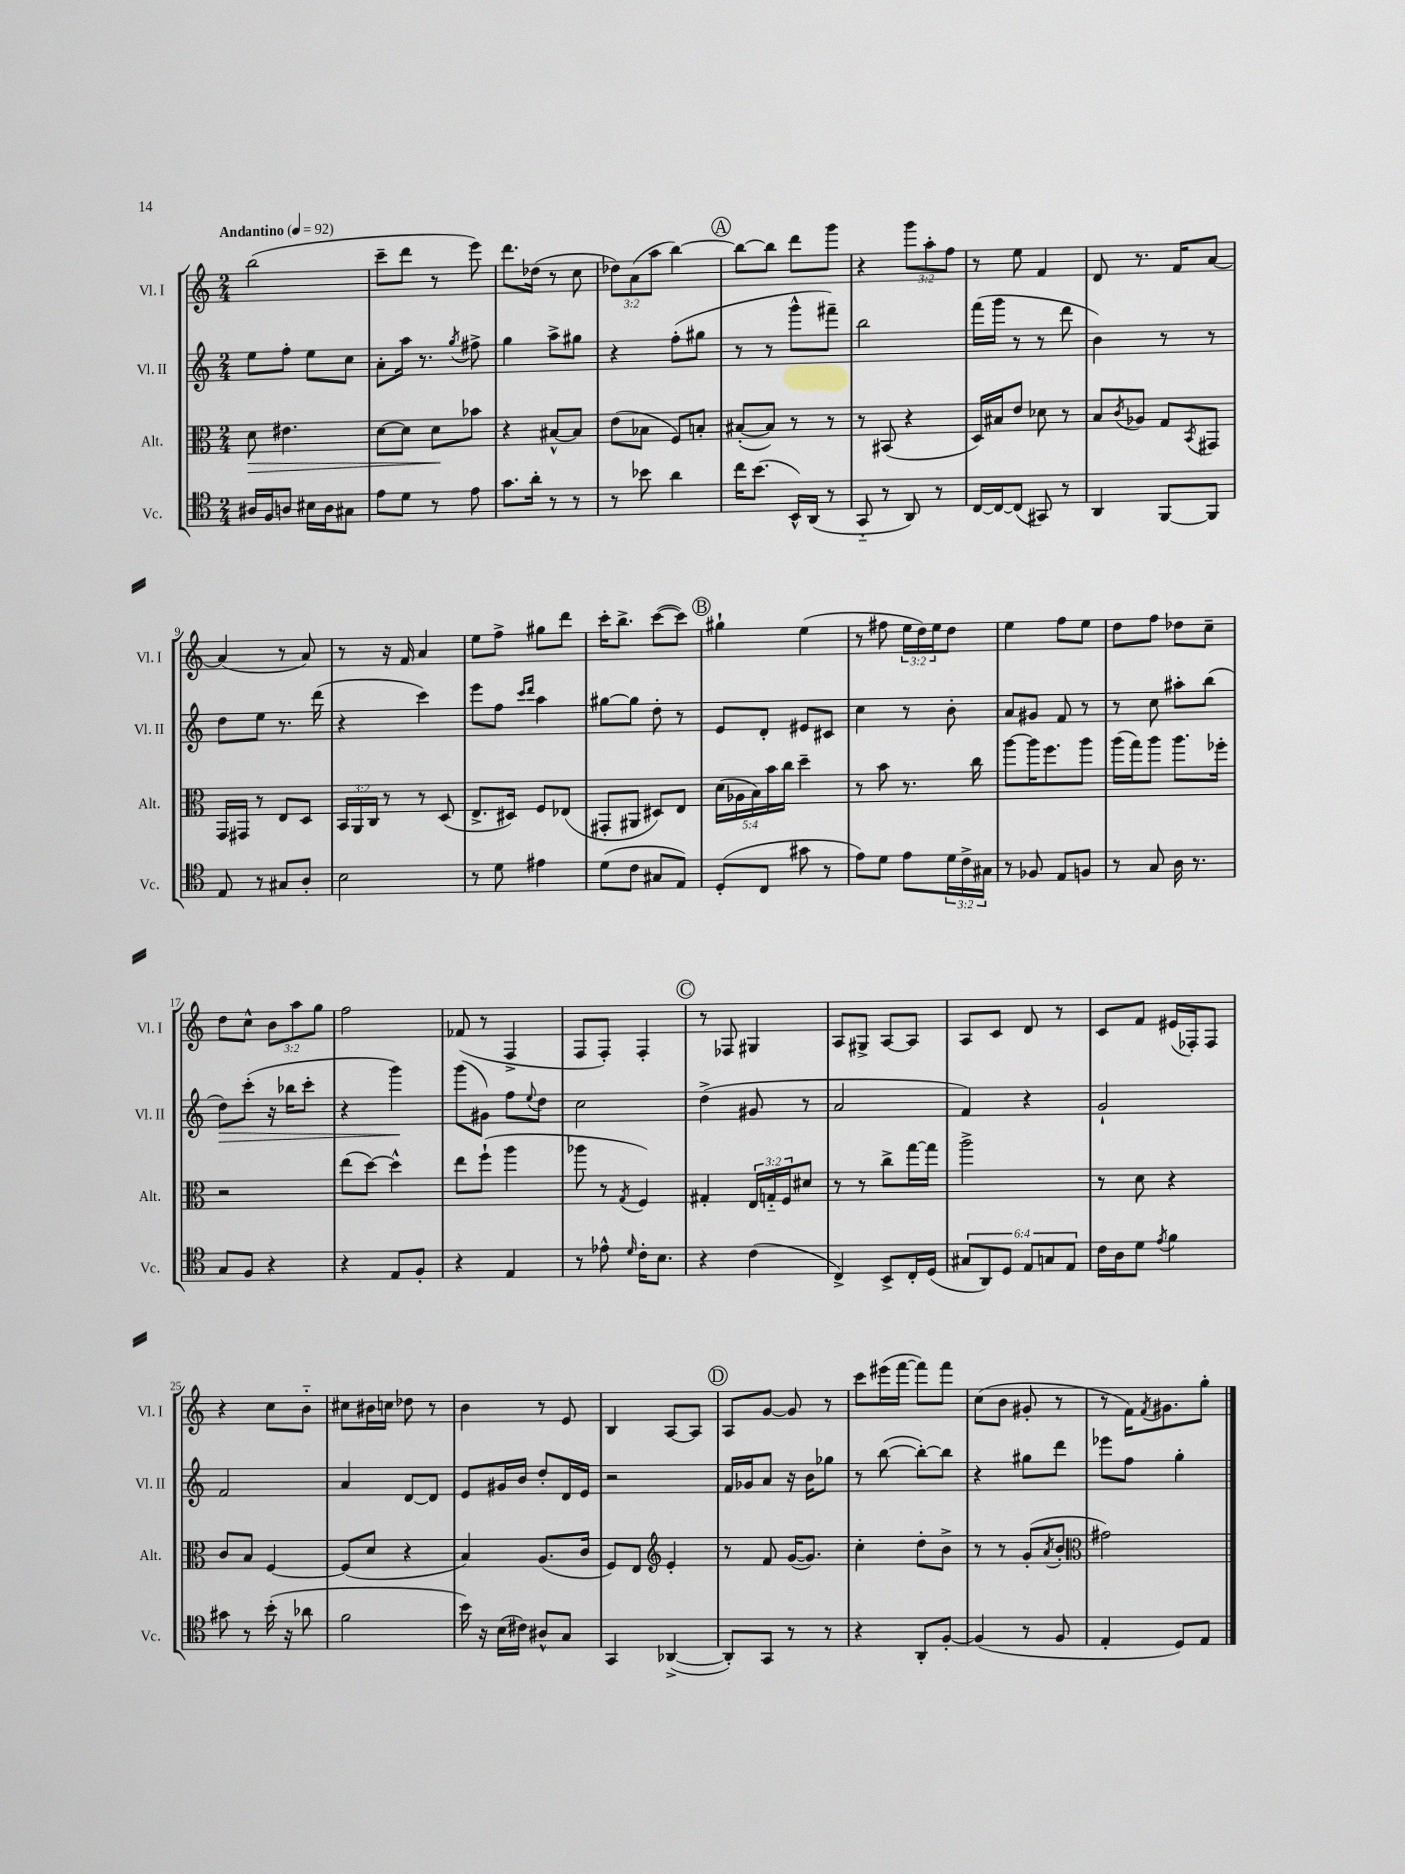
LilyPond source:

<<
\new StaffGroup <<
\new Staff = "s0" \with { instrumentName = "Vl. I" shortInstrumentName = "Vl. I" } {
    \clef treble \key c \major \numericTimeSignature \time 2/4 \override Staff.TupletNumber.text = #tuplet-number::calc-fraction-text \tempo "Andantino" 4 = 92
    b''2( |
    c'''8-- d'''8 r8 e'''8) |
    d'''8. des''16( r8 c''8 |
    \tuplet 3/2 { des''8) a'8( a''8 } b''4~) |
    \mark \markup { \circle "A" } b''8~ b''8 d'''8 g'''8 |
    r4 \tuplet 3/2 { g'''8 a''8-. f''8 } |
    r8 e''8 f'4 |
    d'8 r8. f'16 a'8~ |
    a'4( r8 a'8) |
    r8 r16 f'16 a'4 |
    e''8 f''8-> gis''8 d'''8 |
    c'''16-. b''8.-> c'''8~( c'''8) |
    \mark \markup { \circle "B" } gis''4-! e''4( |
    r8 fis''8 \tuplet 3/2 { e''16 d''16) e''16 } d''8 |
    e''4 f''8 e''8 |
    d''8 f''8 des''8 c''8-- |
    d''8 c''8-^ \tuplet 3/2 { b'8 a''8 g''8 } |
    f''2 |
    fes'8( r8 f4-> |
    f8 f8-.) f4-. |
    \mark \markup { \circle "C" } r8 fes8 gis4 |
    a8 gis8-> a8~ a8 |
    a8 c'8 d'8 r8 |
    c'8 f'8 eis'16( fes16-.) fes8 |
    r4 c''8 b'8-_ |
    cis''8 bis'16 c''16 des''8 r8 |
    b'4 r8 e'8 |
    b4 a8~ a8 |
    \mark \markup { \circle "D" } a8 g'8~ g'8 r8 |
    c'''8 eis'''16( f'''16~ f'''8) f'''8 |
    c''8( b'8 gis'8-. r8 |
    r8 f'16) \acciaccatura { f'8 } gis'8. g''8-. \bar "|." |
}
\new Staff = "s1" \with { instrumentName = "Vl. II" shortInstrumentName = "Vl. II" } {
    \clef treble \key c \major \numericTimeSignature \time 2/4
    e''8 f''8-. e''8 c''8 |
    a'8-. a''16 r8. \acciaccatura { g''8 } fis''8-> |
    g''4 a''8-> gis''8 |
    r4 f''8-.( gis''8 |
    \mark \markup { \circle "A" } r8 r8 g'''8-^ fis'''8--) |
    b''2 |
    f'''16( g'''16 r8 r8 d'''8 |
    b'4) r8 r8 |
    d''8 e''8 r8. d'''16( |
    r4 c'''4) |
    e'''8 f''8 \grace { c'''16 d'''16 } a''4 |
    gis''8~ gis''8 d''8-. r8 |
    \mark \markup { \circle "B" } e'8 d'8-. eis'8 cis'8 |
    c''4 r8 b'8-. |
    a'8 gis'8 f'8 r8 |
    r8 c''8 ais''8-. b''8( |
    d''8\>) c'''8-.( r16 bes''16 c'''8-. |
    r4 g'''4\!) |
    g'''8( gis'8) f''8 \appoggiatura { e''8 } d''8 |
    c''2 |
    \mark \markup { \circle "C" } d''4->( gis'8 r8 |
    a'2 |
    f'4) r4 |
    g'2-! |
    f'2 |
    a'4 d'8~ d'8 |
    e'8 gis'16 b'16 d''8-. d'16 e'16 |
    r2 |
    \mark \markup { \circle "D" } f'16 ges'16 a'8 r16 b'16 ges''8 |
    r8 b''8~( b''8~-.) b''8 |
    r4 gis''8 d'''8 |
    ees'''8 f''8 g''4-. \bar "|." |
}
\new Staff = "s2" \with { instrumentName = "Alt." shortInstrumentName = "Alt." } {
    \clef alto \key c \major \numericTimeSignature \time 2/4 \override Staff.TupletNumber.text = #tuplet-number::calc-fraction-text
    d'8\> eis'4. |
    d'8~ d'8 d'8\! bes'8 |
    r4 bis8~-^ bis8 |
    e'8( bes8 f8) b8-. |
    \mark \markup { \circle "A" } bis8~-.( bis8) r8 r8 |
    r8 bis,8( r4 |
    d16) bis16 e'8 des'8 r8 |
    b8 \acciaccatura { c'8 } aes8 g8 \acciaccatura { b,8 } gis,8 |
    g,16 gis,16 r8 e8 d8 |
    \tuplet 3/2 { b,16 a,16 c16 } r8 r8 d8( |
    e8.-> dis16) f8 ees8( |
    gis,8-. ais,8 dis8) e8 |
    \mark \markup { \circle "B" } \tuplet 5/4 { d'16( aes16 b16) b'16 c''16 } d''4-- |
    r8 b'8 r8. c''16 |
    a''8~ a''16 f''8. a''8 |
    a''16( g''16) a''8 a''8. fes''16-. |
    r2 |
    e''8( d''8~) d''4-^ |
    e''8 f''8-!( a''4 |
    aes''8 r8 \acciaccatura { g8 } f4) |
    \mark \markup { \circle "C" } gis4-. \tuplet 3/2 { e16 g16-_ f16 } dis'8 |
    r8 r8 c''8-> g''16~ g''16 |
    a''2-> |
    r8 d'8 r4 |
    c'8 b8 f4~ |
    f8( d'8 r4 |
    b4) a8.( c'16 |
    f8) e8 \clef treble e'4-. |
    \mark \markup { \circle "D" } r8 f'8 g'16~( g'8.) |
    c''4-. d''8-. b'8-> |
    r8 r8 g'8-.( \acciaccatura { a'8 } b'8-. |
    \clef alto gis'2) \bar "|." |
}
\new Staff = "s3" \with { instrumentName = "Vc." shortInstrumentName = "Vc." } {
    \clef tenor \key c \major \numericTimeSignature \time 2/4 \override Staff.TupletNumber.text = #tuplet-number::calc-fraction-text
    ais16 f16 a8 bis16 a16 gis8 |
    e'8 d'8 r8 e'8 |
    g'8. a'16-. r8 r8 |
    r8 bes'8 a'4 |
    \mark \markup { \circle "A" } c''16 b'8.( b,16-^) a,16( r8 |
    g,8-_ r8 a,8) r8 |
    c16~ c16~ c8( gis,8) r8 |
    a,4 f,8~ f,8 |
    e8 r8 gis8 a8-. |
    b2 |
    r8 d'8 eis'4 |
    d'8( c'8 gis8 e8) |
    \mark \markup { \circle "B" } d8-.( c8 gis'8 r8 |
    e'8) d'8 e'8 \tuplet 3/2 { d'16 c'16-> gis16 } |
    r8 fes8 e8 f8 |
    r8 g8 a16 r8. |
    g8 f8 r4 |
    r4 e8 f8-. |
    r4 e4 |
    r8 ees'8-^ \grace { d'16 } c'16-. b8. |
    \mark \markup { \circle "C" } r4 c'4( |
    c4->) b,8-> c16-. d16( |
    \tuplet 6/4 { gis8 a,8) d8 e8 g8 e8 } |
    c'16 a16 d'8 \acciaccatura { e'8 } f'4 |
    gis'8 r8 b'16-.( r16 aes'8 |
    f'2 |
    b'16) r16 b16( cis'16) ais8-^ g8 |
    g,4 aes,4~->( |
    \mark \markup { \circle "D" } aes,8-.) g,8 r8 r8 |
    r4 a,8-. f8~-. |
    f4( r8 f8 |
    e4-. d8) e8 \bar "|." |
}
>>
>>
